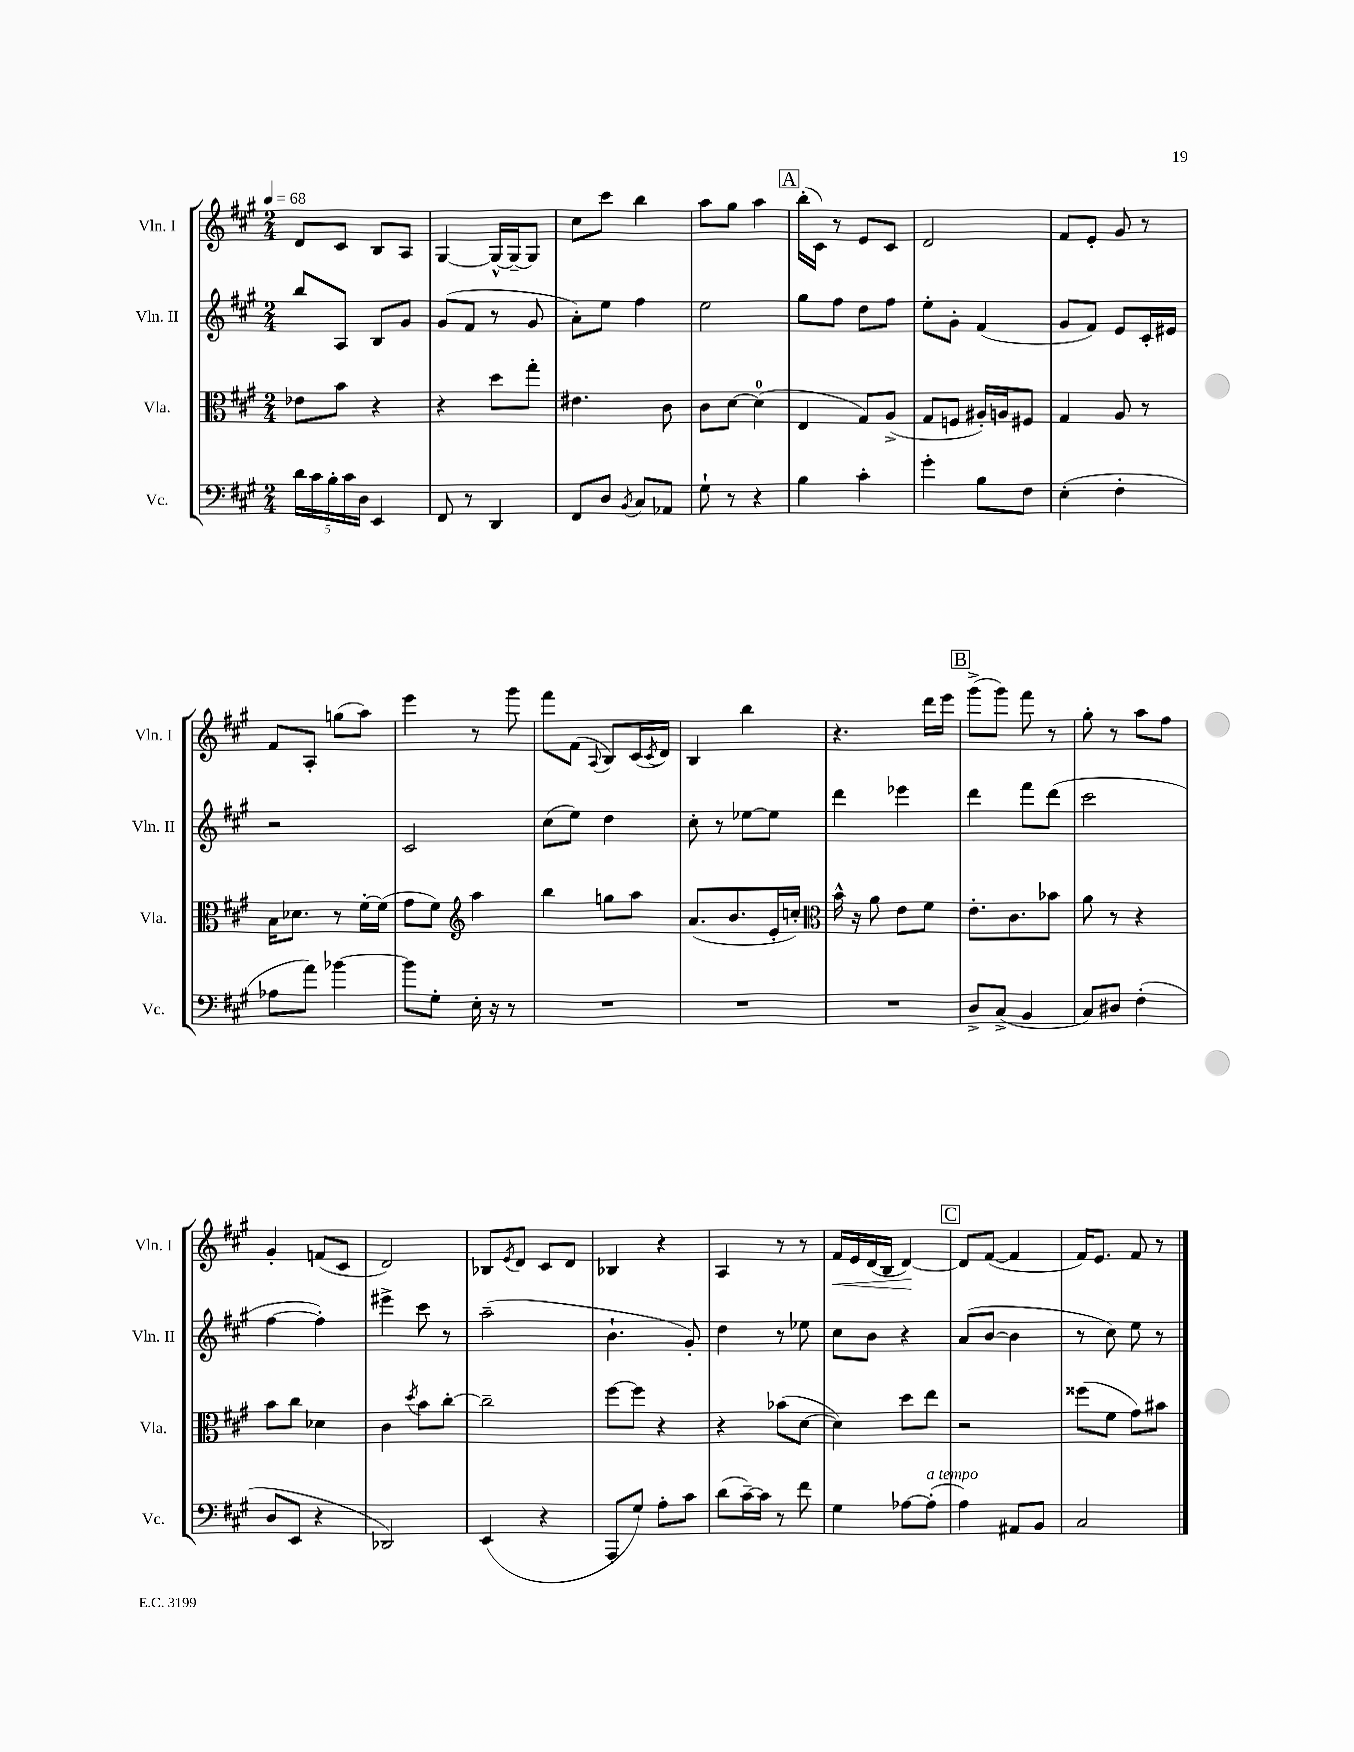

**kern	**kern	**kern	**kern
*staff4	*staff3	*staff2	*staff1
*clefF4	*clefC3	*clefG2	*clefG2
*k[f#c#g#]	*k[f#c#g#]	*k[f#c#g#]	*k[f#c#g#]
*M2/4	*M2/4	*M2/4	*M2/4
*MM68	*MM68	*MM68	*MM68
20d\LL	8e-\L	8bb/L	8d/L
20c#\	.	.	.
20B'\	.	.	.
.	8b\J	8A/J	8c#/J
20c#\	.	.	.
20D\JJ	.	.	.
4EE/	4r	8B/L	8B/L
.	.	8g#/J	8A/J
=	=	=	=
8FF#/	4r	(8g#/L	[4G#/
8r	.	8f#/J	.
4DD/	8dd\L	8r	16G#^^/_LL
.	.	.	16G#~/_J
.	8gg#'\J	8g#/	8G#/]J
=	=	=	=
8FF#/L	4.e#\	8a'\L)	8cc#\L
8D/J	.	8ee\J	8ccc#\J
8qBB/	.	.	.
8C#/L	.	4ff#\	4bb\
8AA-/J	8c#\	.	.
=	=	=	=
8G#`\	8c#\L	2ee\	8aa\L
8r	[8d\J	.	8gg#\J
4r	(4d\]	.	4aa\
=	=	=	=
4B\	4E/	8gg#\L	(16bb'\LL
.	.	.	16c#\JJ)
.	.	8ff#\J	8r
4c#'\	8G#/L)	8dd\L	8e/L
.	(8A^/J	8ff#\J	8c#/J
=	=	=	=
4g#'\	8G#/L	8ee'\L	2d/
.	8F/J	8g#'\J	.
8B\L	16A#'/LL)	(4f#/	.
.	16A/J	.	.
8F#\J	8F#/J	.	.
=	=	=	=
(4E'\	4G#/	8g#/L	8f#/L
.	.	8f#/J)	8e'/J
4F#'\	8A/	8e/L	8g#/
.	8r	16c#'/L	8r
.	.	16e#/JJ	.
=	=	=	=
8A-\L	16B\LK	2r	8f#/L
.	8.d-\J	.	.
8a\J)	.	.	8A'/J
[4b-\	8r	.	(8gg\L
.	[16f#'\LL	.	8aa\J)
.	(16f#\]JJ	.	.
=	=	=	=
8b-\]L	8g#\L	2c#/	4eee\
8G#'\J	8f#\J)	.	.
*	*clefG2	*	*
16E'\	4aa\	.	8r
16r	.	.	.
8r	.	.	8ggg#\
=	=	=	=
2r	4bb\	(8cc#\L	8fff#\L
.	.	8ee\J)	(8f#\J
.	.	.	8qqA/
.	8gg\L	4dd\	8B/L)
.	8aa\J	.	(16c#/L
.	.	.	8qc#/
.	.	.	16d/JJ)
=	=	=	=
2r	(8.a/L	8cc#'\	4B/
.	.	8r	.
.	8.b/	.	.
.	.	[8ee-\L	4bb\
.	16e'/L	8ee-\]J	.
.	16cc'/JJ)	.	.
=	=	=	=
*	*clefC3	*	*
2r	16b^^\	4ddd\	4.r
.	16r	.	.
.	8a\	.	.
.	8e\L	4eee-\	.
.	8f#\J	.	16ddd\LL
.	.	.	16eee\JJ
=	=	=	=
8D^/L	8.e'\L	4ddd\	(8ggg#^\L
(8C#^/J	.	.	8ggg#\J)
.	8.c#\	.	.
4BB/	.	8fff#\L	8fff#\
.	8b-\J	(8ddd\J	8r
=	=	=	=
8C#/L)	8a\	2ccc#\	8gg#'\
8D#/J	8r	.	8r
(4F#'\	4r	.	8aa\L
.	.	.	8ff#\J
=	=	=	=
8D/L	8b\L	[4ff#\	4g#'/
8EE/J	8cc#\J	.	.
4r	4d-\	4ff#'\])	(8f/L
.	.	.	8c#/J
=	=	=	=
2DD-/)	4c#\	4eee#^\	2d/)
.	8qdd/	.	.
.	8b\L	8ccc#\	.
.	[8cc#'\J	8r	.
=	=	=	=
(4EE/	2cc#~\]	(2aa~\	8B-/L
.	.	.	8qe/
.	.	.	8d/J
4r	.	.	8c#/L
.	.	.	8d/J
=	=	=	=
8AAA'/L	[8ff#\L	4.b`\	4B-/
8G#/J)	8ff#\]J	.	.
8A'\L	4r	.	4r
8c#\J	.	8g#'/)	.
=	=	=	=
(8d\L	4r	4dd\	4A/
[16c#~\L)	.	.	.
16c#\]JJ	.	.	.
8r	(8b-\L	8r	8r
8f#\	[8d\J	8ee-\	8r
=	=	=	=
4G#\	4d\])	8cc#\L	16f#/LL
.	.	.	16e/
.	.	8b\J	(16d/
.	.	.	16B/JJ
[8A-\L	8dd\L	4r	[4d/)
(8A-'\]J	8ee\J	.	.
=	=	=	=
4A\)	2r	(8a/L	8d/]L
.	.	[8b/J	([8f#/J
8AA#/L	.	4b\]	4f#/]
8BB/J	.	.	.
=	=	=	=
2C#/	(8ff##\L	8r	16f#/LK)
.	.	.	8.e/J
.	8f#\J	8cc#\)	.
.	8g#\L)	8ee\	8f#/
.	8b#\J	8r	8r
==	==	==	==
*-	*-	*-	*-
